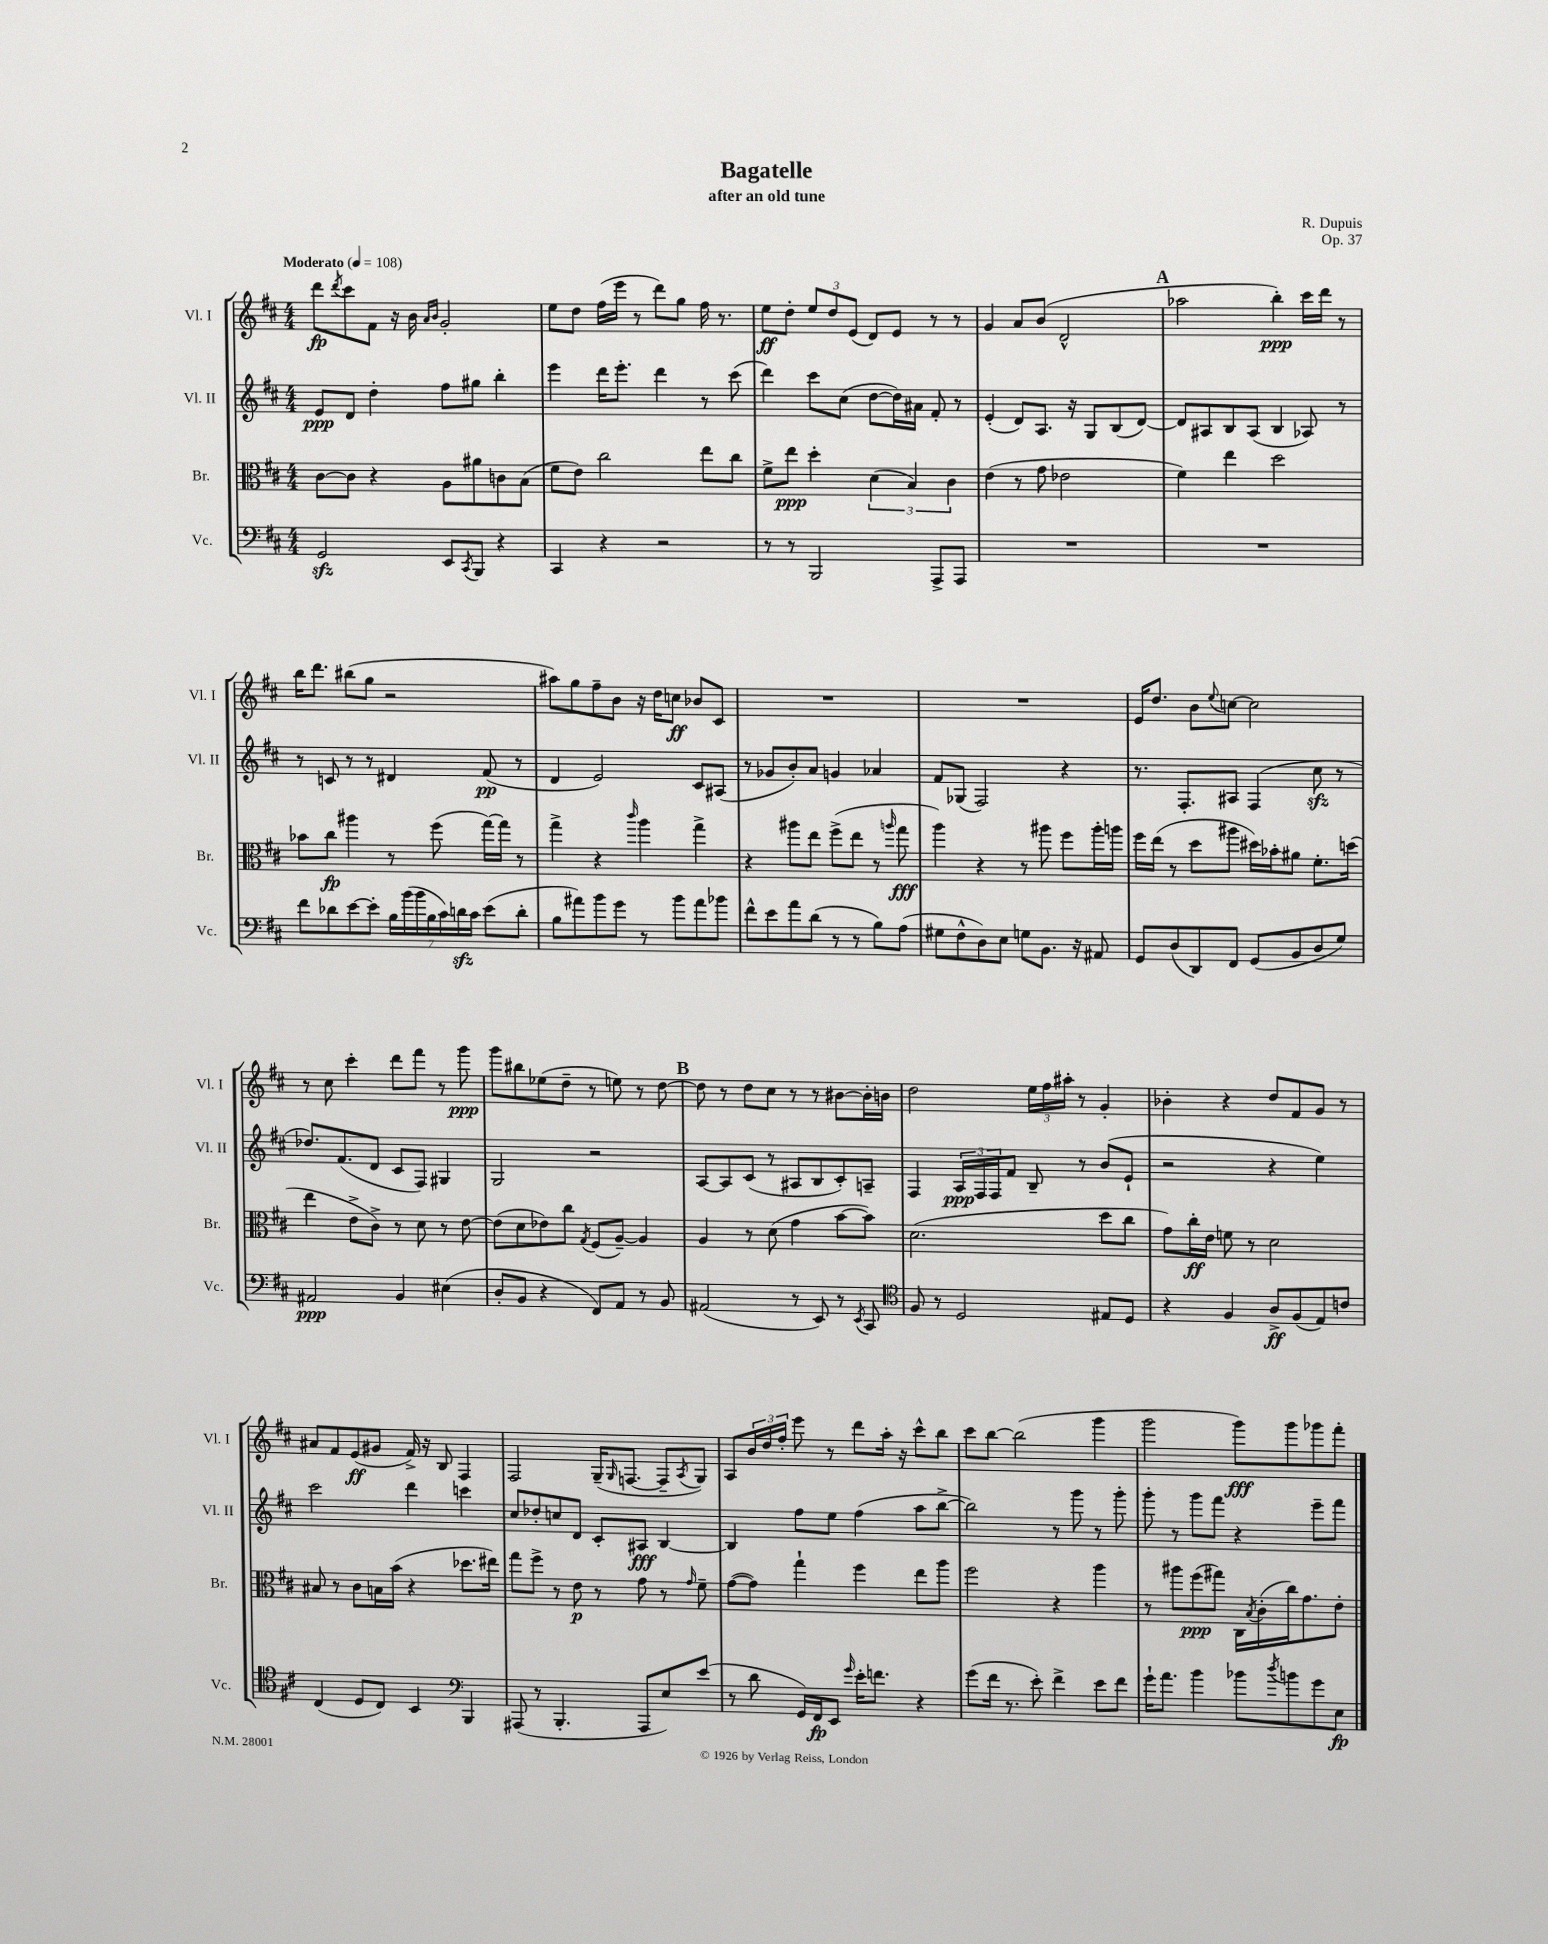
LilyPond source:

\header { title = "Bagatelle" composer = "R. Dupuis" subtitle = "after an old tune" opus = "Op. 37" }
<<
\new StaffGroup <<
\new Staff = "s0" \with { instrumentName = "Vl. I" shortInstrumentName = "Vl. I" } {
    \clef treble \key d \major \numericTimeSignature \time 4/4 \tempo "Moderato" 4 = 108
    d'''8\fp \acciaccatura { d'''8 } cis'''8 fis'8 r16 b'16 \grace { a'16 b'16 } g'2-. |
    e''8 d''8 fis''16( e'''16 r8 d'''8) g''8 fis''16 r8. |
    e''8\ff d''8-. \tuplet 3/2 { e''8 d''8 e'8( } d'8) e'8 r8 r8 |
    g'4 a'8 b'8( d'2-^ |
    \mark \markup { \bold "A" } aes''2 b''4-.\ppp) cis'''16 d'''16 r8 |
    b''16 d'''8. bis''8( g''8 r2 |
    ais''8) g''8 fis''8-- b'8 r16 d''16 c''8\ff bes'8 cis'8 |
    R1 |
    R1 |
    e'16 d''8. b'8 \appoggiatura { e''8 } c''8~ c''2 |
    r8 cis''8 cis'''4-. d'''8 fis'''8 r8 g'''8\ppp |
    g'''8 bis''8 ees''8( d''8-- r8 e''8) r8 d''8~ |
    \mark \markup { \bold "B" } d''8 r8 d''8 cis''8 r8 r8 bis'8~ bis'16-. b'16 |
    d''2 \tuplet 3/2 { e''16 fis''16 ais''16-. } r8 g'4-. |
    bes'4-. r4 d''8 fis'8 g'8 r8 |
    ais'8 fis'8 e'8\ff( gis'8 fis'16->) r16 b8 fis4 |
    fis2 g16--( \grace { g16 } f8.~ f8-- \acciaccatura { a8 } g8) |
    a8 \tuplet 3/2 { b'16 d''16 fis''16-. } e'''8 r8 d'''8 a''16-. r16 cis'''8-^ b''8 |
    cis'''8 b''8~ b''2( g'''4 |
    g'''2 g'''8\fff) g'''8 ges'''8 fis'''8-. \bar "|." |
}
\new Staff = "s1" \with { instrumentName = "Vl. II" shortInstrumentName = "Vl. II" } {
    \clef treble \key d \major \numericTimeSignature \time 4/4
    e'8\ppp d'8 d''4-. fis''8 gis''8 b''4-. |
    e'''4 d'''16 e'''8.-. d'''4 r8 cis'''8( |
    d'''4) cis'''8 cis''8( d''8~ d''16) ais'16 fis'8-. r8 |
    e'4-.( d'8) a8. r16 g8 b8( d'8~) |
    \mark \markup { \bold "A" } d'8 ais8 b8 ais8( b4 aes8) r8 |
    r8 c'8 r8 r8 dis'4 fis'8\pp( r8 |
    d'4 e'2) cis'8 ais8( |
    r8 ges'8 b'8-.) a'8 g'4 aes'4 |
    fis'8 ges8( fis2) r4 |
    r8. fis8.-. ais8 fis4( cis''8\sfz r8 |
    des''8.) fis'8.( d'8 cis'8 fis8) gis4 |
    g2 r2 |
    \mark \markup { \bold "B" } a8~ a8 cis'8( r8 ais8 b8 cis'8-.) a8-- |
    fis4 \tuplet 3/2 { a16\ppp fis16 fis16 } fis'8 b8-- r8 b'8( e'8-! |
    r2 r4 e''4) |
    cis'''2 d'''4 c'''4 |
    cis''8 des''8-. c''8 d'8 cis'8-. ais8\fff b4~ |
    b4 fis''8 e''8 fis''4( a''8 b''8~-> |
    b''2) r8 g'''8 r8 g'''8-. |
    g'''8-. r8 g'''8 fis'''8 r4 e'''8-- fis'''8 \bar "|." |
}
\new Staff = "s2" \with { instrumentName = "Br." shortInstrumentName = "Br." } {
    \clef alto \key d \major \numericTimeSignature \time 4/4
    cis'8~ cis'8 r4 a8 ais'8 c'8 b8( |
    fis'8 e'8) cis''2 e''8 cis''8 |
    fis'8-> e''8\ppp d''4-. \tuplet 3/2 { d'4( b4) cis'4 } |
    e'4( r8 g'8 ees'2 |
    \mark \markup { \bold "A" } fis'4) e''4 d''2 |
    bes'8 cis''8\fp ais''4 r8 fis''8( g''16~) g''16 r8 |
    g''4-> r4 \grace { cis'''16 } a''4 g''4-> |
    r4 ais''8 e''8 fis''8->( e''8 r8 \grace { a''16 } g''8\fff |
    a''4) r4 r8 ais''8 fis''8 ais''16-. a''16 |
    fis''16 e''16( r8 d''8 ais''8 dis''16) bes'16-. ais'8 fis'8.-. d''16( |
    e''4 e'8-> cis'8->) r8 d'8 r8 e'8~ |
    e'8( d'8 ees'8) cis''8 \acciaccatura { g8 } fis8( a8~--) a4 |
    \mark \markup { \bold "B" } a4 r8 d'8( g'4 b'8~ b'8) |
    d'2.( d''8 cis''8 |
    g'8) cis''16-.\ff e'16 f'8 r8 d'2 |
    bis8 r8 cis'8 b16 b'16( r4 des''8. eis''16) |
    g''8 fis''8-> r8 e'8\p r8 g'8 r8 \grace { g'16 } fis'8-- |
    g'8~( g'8) g''4-! fis''4 e''8 a''8 |
    fis''2 r4 a''4 |
    r8 ais''8 fis''8\ppp( gis''8) cis16 \acciaccatura { b8 } cis'16-.( cis''16) g'8. e'8-. \bar "|." |
}
\new Staff = "s3" \with { instrumentName = "Vc." shortInstrumentName = "Vc." } {
    \clef bass \key d \major \numericTimeSignature \time 4/4
    g,2\sfz e,8 \acciaccatura { cis,8 } b,,8 r4 |
    cis,4 r4 r2 |
    r8 r8 b,,2 a,,8-> a,,8 |
    R1 |
    \mark \markup { \bold "A" } R1 |
    fis'8 des'8 e'8~ e'8-. \tuplet 7/4 { b16 b'16( b'16 b16 cis'16) d'16\sfz cis'16 } e'8( d'8-. |
    b8 ais'8) b'8 g'8 r8 b'8 ais'8 bes'8 |
    fis'8-^ e'8 a'8 d'8( r8 r8 b8) a8( |
    gis8 fis8-^ d8) e8 g8 b,8. r16 ais,8 |
    g,8 d8( d,8) fis,8 g,8( b,8 d8 g8) |
    ais,2\ppp b,4 eis4( |
    d8-. b,8 r4 fis,8) a,8 r8 b,8 |
    \mark \markup { \bold "B" } ais,2( r8 e,8) r8 \acciaccatura { e,8 } cis,8 |
    \clef tenor fis8 r8 d2 eis8 d8 |
    r4 fis4 a8->\ff fis8( e8) c'8 |
    cis4( d8 cis8) b,4 \clef bass b,,4 |
    ais,,8( r8 b,,4.-. ais,,8 e8) e'8( |
    r8 d'8 g,16) fis,16\fp e,8 \grace { g'16 } e'16-. f'8. r4 |
    g'8( fis'16 r8. e'8-.) fis'4-> e'8 fis'8 |
    g'16-! a'8. b'4 bes'8 \acciaccatura { d''8 } b'8 g'8 e8\fp \bar "|." |
}
>>
>>
\layout { \context { \Score \remove "Bar_number_engraver" } }
